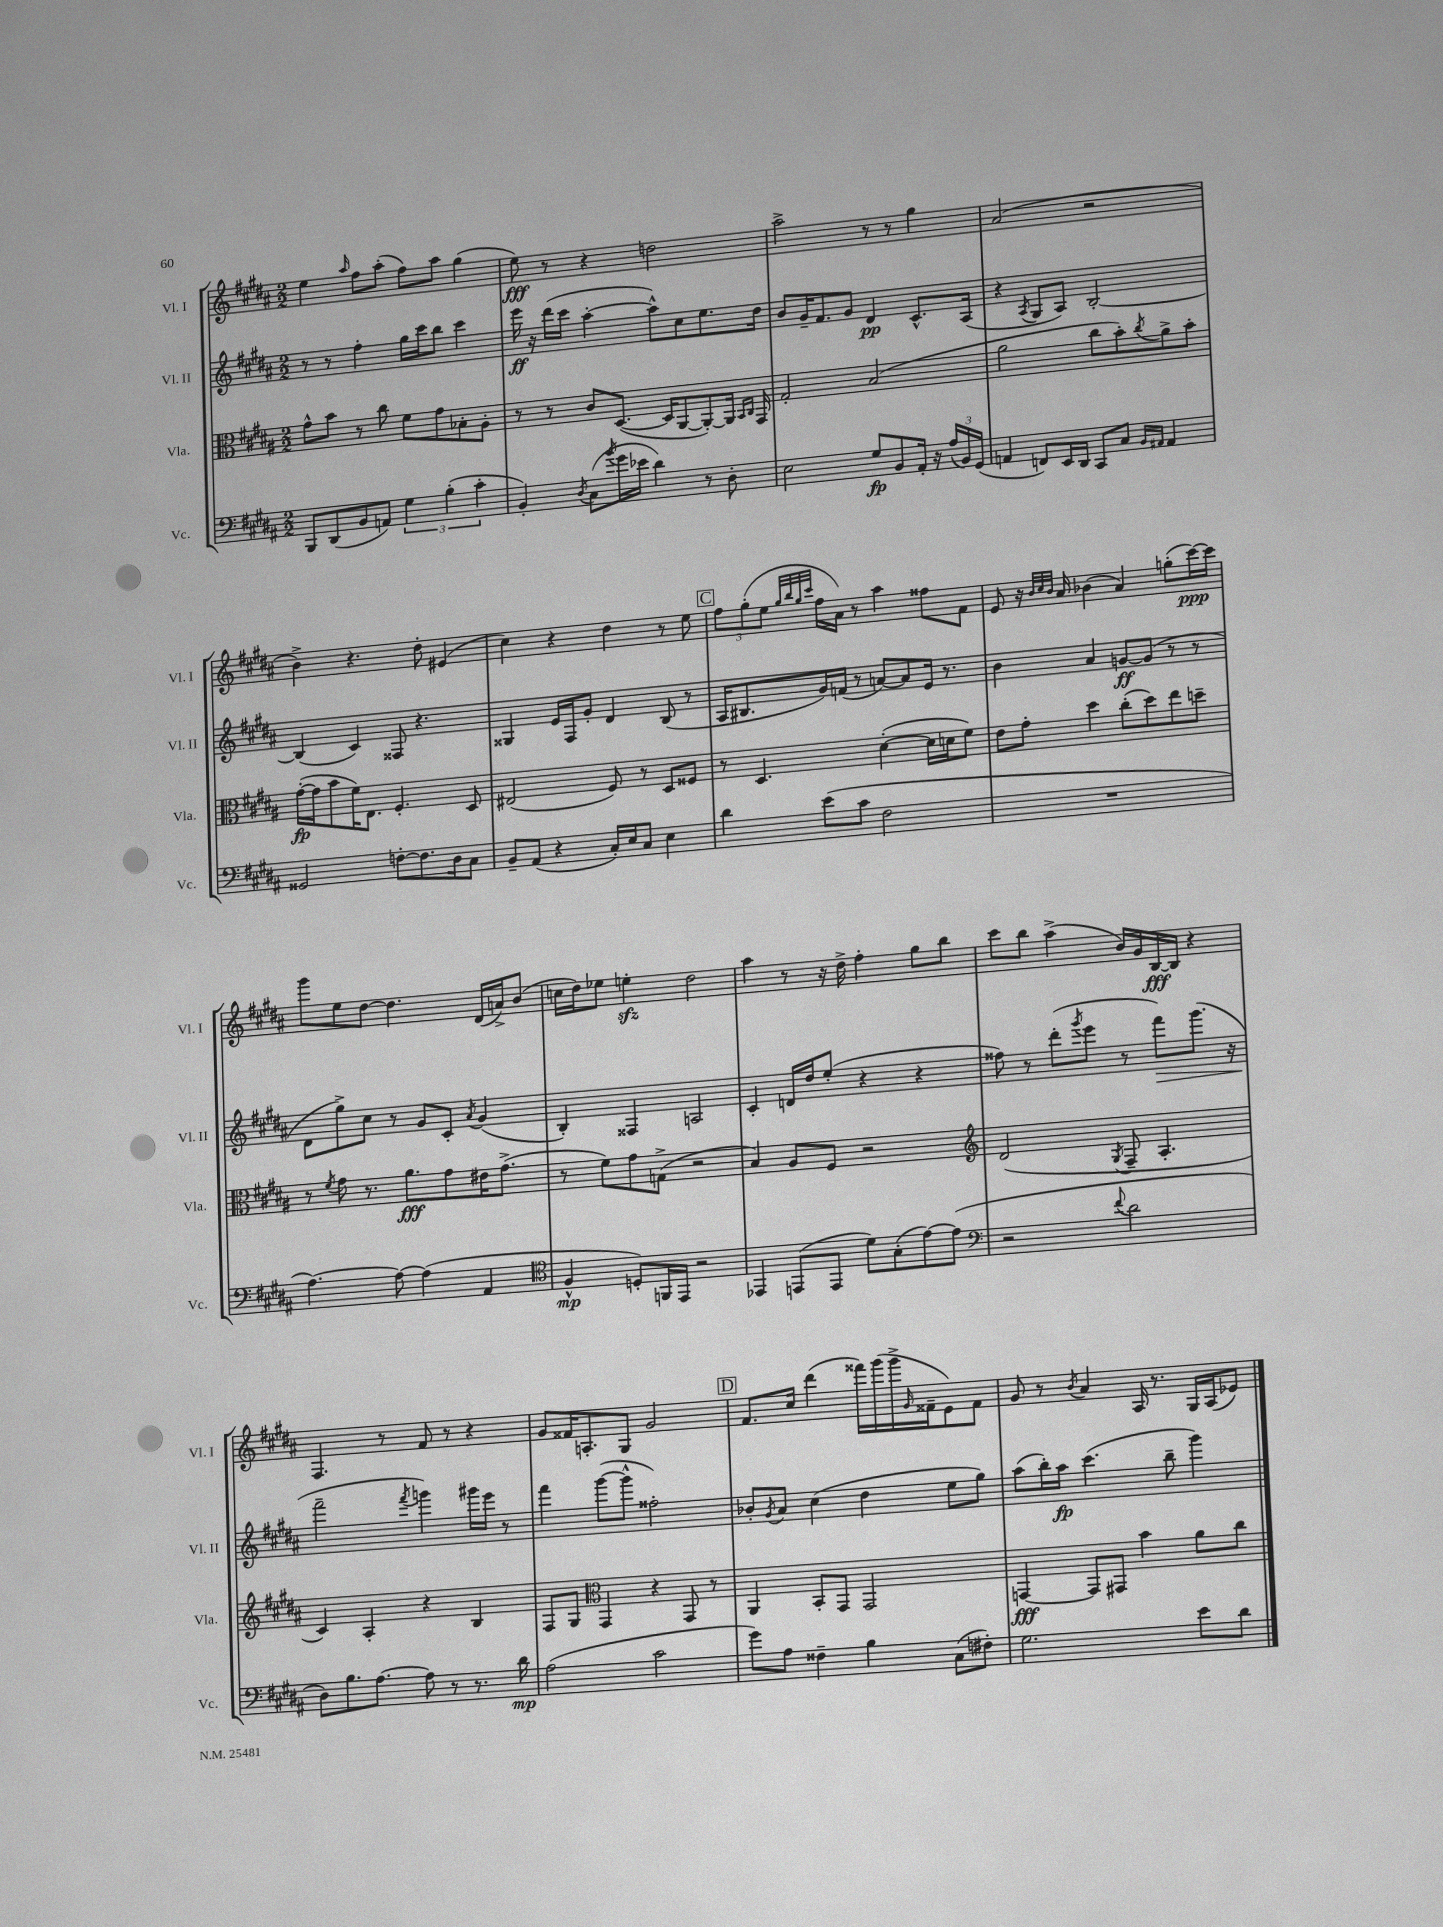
<<
\new StaffGroup <<
\new Staff = "s0" \with { instrumentName = "Vl. I" shortInstrumentName = "Vl. I" } {
    \clef treble \key b \major \numericTimeSignature \time 2/2
    e''4 \grace { ais''16 } fis''8 ais''8-.( fis''8) ais''8 gis''4( |
    e''8\fff) r8 r4 d''2 |
    ais''2-> r8 r8 gis''4 |
    ais'2( r2 |
    b'4->) r4. dis''8-. eis'4( |
    cis''4) r4 dis''4 r8 e''8 |
    \mark \markup { \box "C" } \tuplet 3/2 { fis''8 gis''8-.( e''8 } \grace { gis''32 b''32 gis''32 cis'''32 } fis''16 ais'16) r8 ais''4 fisis''8 fis'8 |
    e'8 r16 \grace { b'32 cis''32 b'32 } ais'16 bes'4( ais'4) g''8-.( cis'''16~\ppp) cis'''16 |
    gis'''8 e''8 dis''8~ dis''4. dis'16( a'16->) b'8( |
    c''16 dis''16) ees''8 e''4-.\sfz dis''2 |
    ais''4 r8 r16 dis''16-> fis''4-. gis''8 b''8 |
    cis'''8 b''8 ais''4->( b'16) gis'16 b16~\fff b16 r4 |
    fis4. r8 fis'8 r8 r4 |
    gis'8 fisis'16 a8.-. gis8 gis'2 |
    \mark \markup { \box "D" } fis'8. cis''16 dis'''4( fisis'''16) gis'''16( gis'''16-> \grace { gis'16 } fisis'16-- e'8) fisis'8 |
    gis'8 r8 \acciaccatura { b'8 } ais'4 ais16 r8. gis16 ais16( ees'8) \bar "|." |
}
\new Staff = "s1" \with { instrumentName = "Vl. II" shortInstrumentName = "Vl. II" } {
    \clef treble \key b \major \numericTimeSignature \time 2/2
    r8 r8 fis''4-. gis''16 cis'''16 b''8 cis'''4 |
    e'''16\ff r16 dis'''16( cis'''16 ais''4~-. ais''8-^) cis''8 e''8. dis''16 |
    b'8 gis'16-- fis'8. gis'8 dis'4\pp cis'8.-^ ais16( |
    r4 \acciaccatura { ais8 } gis8 ais8) b2~-. |
    b4( cis'4) fisis8 r4. |
    gisis4 e'16 fis16 gis'8-. dis'4 b8( r8 |
    \mark \markup { \box "C" } ais16 bis8. gis'16) f'16( r8 a'8~) a'8 e'16 r8. |
    b'4 ais'4 g'8~\ff g'8( r8 r8 |
    dis'8 gis''8->) cis''8 r8 gis'8 cis'8-. \acciaccatura { ais'8 } gis'4( |
    b4-.) fisis4 a2 |
    cis'4-. d'16 dis''16 e''8-.( r4 r4 |
    fisis''8) r8 dis'''8-.( \acciaccatura { gis'''8 } e'''8 r8 fis'''8\>) gis'''8.( r16 |
    fis'''2--\! \acciaccatura { fis'''8 } g'''4) gis'''16 e'''16 r8 |
    fis'''4 gis'''8~( gis'''8-^ fisis''2-.) |
    \mark \markup { \box "D" } bes'8-. \acciaccatura { gis'8 } ais'8 cis''4( dis''4 e''8 gis''8) |
    ais''8( b''16-.) ais''16\fp cis'''4.( b''8-- gis'''4) \bar "|." |
}
\new Staff = "s2" \with { instrumentName = "Vla." shortInstrumentName = "Vla." } {
    \clef alto \key b \major \numericTimeSignature \time 2/2
    gis'8-^ b'8 r8 cis''8 fis'8 gis'8 bes8-. ais8-. |
    r8 r8 cis'8 dis8.~( dis16 ais,8~ ais,8~-.) ais,16 \grace { b,16 cis16 } gis,16 |
    gis2-. b2( |
    ais'2 cis''8 b'8-.) \acciaccatura { cis''8 } ais'8-> b'8-. |
    gis'16~-.\fp( gis'16 b'8 fis'16) e8. fis4.-. dis8 |
    eis2( fis8) r8 dis8 fisis8 |
    \mark \markup { \box "C" } r8 dis4. dis'4~-.( dis'16 d'16 fis'8) |
    e'8 gis'8-. dis''4 cis''8-.( dis''8) e''8 d''8-- |
    r8 \acciaccatura { fis'8 } gis'8 r8. ais'8.\fff gis'8 eis'16 gis'8.->( |
    r8 fis'8) gis'8 g8->( r2 |
    b4) ais8 fis8 r2 |
    \clef treble dis'2( \acciaccatura { gis8 } fis8-- ais4.-. |
    cis'4) ais4-. r4 b4 |
    fis8 gis8 \clef alto gis,4 r4 gis,8 r8 |
    \mark \markup { \box "D" } ais,4 b,8-. gis,8 gis,2 |
    g,4~\fff g,8 gis,8 b'4 ais'8 cis''8 \bar "|." |
}
\new Staff = "s3" \with { instrumentName = "Vc." shortInstrumentName = "Vc." } {
    \clef bass \key b \major \numericTimeSignature \time 2/2
    b,,8 dis,8( b,8 a,8) \tuplet 3/2 { gis4 b4-.( cis'4-. } |
    b,4-.) \acciaccatura { dis8 } cis8( \acciaccatura { b'8 } gis'16 ees'16 dis'4) r8 dis8-. |
    e2 gis8\fp b,8 ais,16-. r16 \tuplet 3/2 { ais16( b,16) gis,16( } |
    a,4 f,8) e,16 dis,16 cis,8 cis8 \grace { b,16 ais,16 } ais,4 |
    gisis,2 f8~-. f8. dis16 cis8 |
    b,8-- ais,8( r4 cis16-.) e16 cis8 e4 |
    \mark \markup { \box "C" } dis'4 e'8( cis'8 fis2 |
    R1 |
    ais4.~) ais8~ ais4( ais,4 |
    \clef tenor fis4-^\mp d8-.) f,16 e,16 r2 |
    ees,4 e,8( e,8 dis'8) gis8-.( e'8~) e'8( |
    \clef bass r2 \appoggiatura { fis'8 } dis'2 |
    dis8) b8. ais8.~ ais8 r8 r8. dis'16\mp |
    ais2( cis'2 |
    \mark \markup { \box "D" } gis'8) ais8 fisis4-- b4 cis8( fis8-.) |
    gis2. e'8 dis'8 \bar "|." |
}
>>
>>
\layout { \context { \Score \remove "Bar_number_engraver" } }
